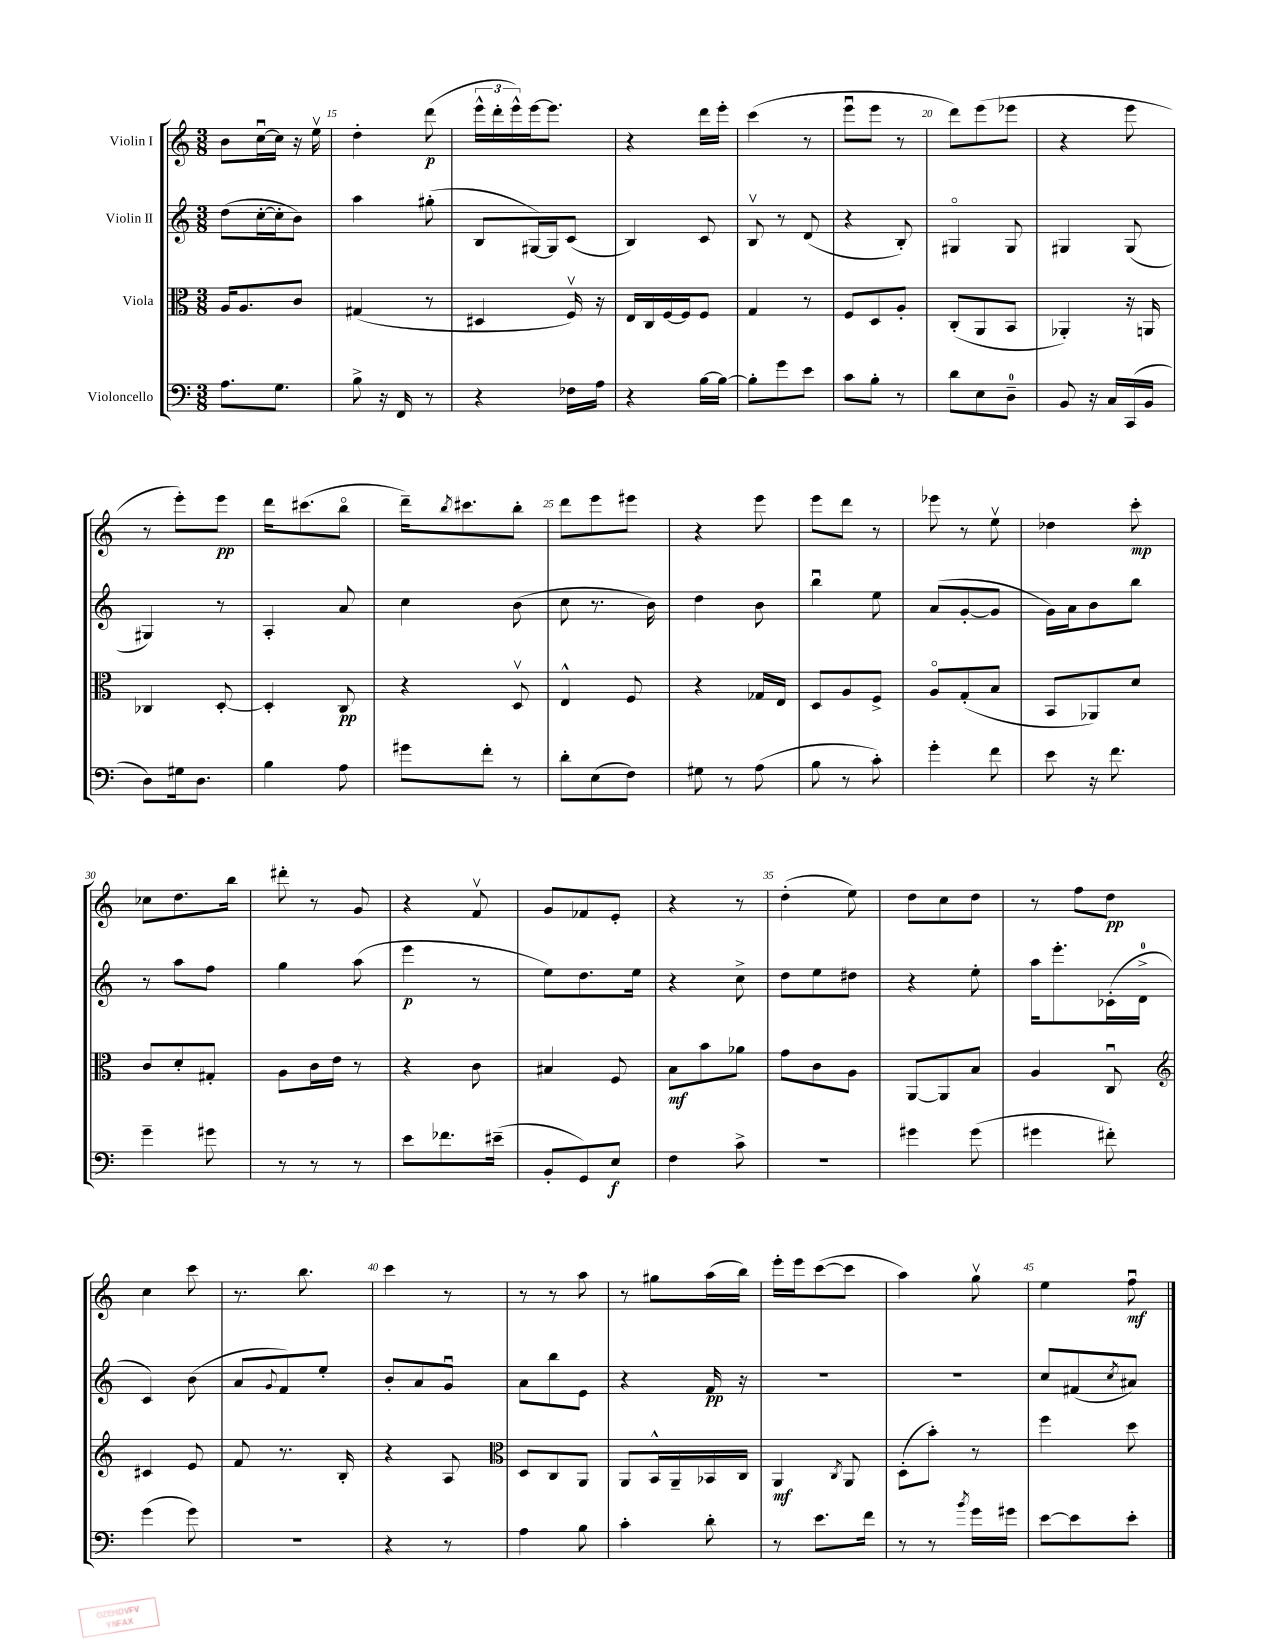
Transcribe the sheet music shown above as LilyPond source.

<<
\new StaffGroup <<
\new Staff = "s0" \with { instrumentName = "Violin I" } {
    \clef treble \key c \major \numericTimeSignature \time 3/8
    b'8 c''16~\downbow c''16 r16 e''16\upbow |
    d''4-. d'''8\p( |
    \tuplet 3/2 { e'''16-^ d'''16-. e'''16-^) } e'''16~ e'''8. |
    r4 d'''16 e'''16-. |
    c'''4( r8 |
    e'''8\downbow e'''8 r8 |
    d'''8) e'''8( ees'''8 |
    r4 e'''8 |
    r8 e'''8-.) e'''8\pp |
    d'''16 cis'''8.( b''8\flageolet |
    d'''16--) \acciaccatura { b''8 } cis'''8. b''8-. |
    d'''8 e'''8 eis'''8 |
    r4 e'''8 |
    e'''8 d'''8 r8 |
    ees'''8 r8 e''8\upbow |
    des''4 c'''8-.\mp |
    ces''8 d''8. b''16 |
    dis'''8-. r8 g'8 |
    r4 f'8\upbow |
    g'8 fes'8 e'8-. |
    r4 r8 |
    d''4-.( e''8) |
    d''8 c''8 d''8 |
    r8 f''8 d''8\pp |
    c''4 c'''8 |
    r8. b''8. |
    c'''4 r8 |
    r8 r8 a''8 |
    r8 gis''8 a''16( b''16) |
    e'''16-. e'''16 c'''8~( c'''8 |
    a''4) g''8\upbow |
    e''4 f''8\downbow\mf \bar "|." |
}
\new Staff = "s1" \with { instrumentName = "Violin II" } {
    \clef treble \key c \major \numericTimeSignature \time 3/8
    d''8( c''16~-. c''16-. b'8) |
    a''4 gis''8-.( |
    b8 gis16~) gis16 c'8( |
    b4) c'8 |
    b8\upbow r8 d'8( |
    r4 b8-.) |
    gis4\flageolet gis8 |
    gis4 gis8( |
    gis4) r8 |
    a4-. a'8 |
    c''4 b'8( |
    c''8 r8. b'16) |
    d''4 b'8 |
    b''4\downbow e''8 |
    a'8( g'8~-. g'8 |
    g'16) a'16 b'8 b''8 |
    r8 a''8 f''8 |
    g''4 a''8( |
    e'''4\p r8 |
    e''8) d''8. e''16 |
    r4 c''8-> |
    d''8 e''8 dis''8 |
    r4 e''8-. |
    a''16 e'''8.-. ces'16-.( d'16-0-> |
    c'4) b'8( |
    a'8 \appoggiatura { g'8 } f'8) e''8-. |
    b'8-. a'8 g'8\downbow |
    a'8 b''8 e'8 |
    r4 f'16\pp r16 |
    R4. |
    R4. |
    c''8 fis'8( \acciaccatura { c''8 } ais'8) \bar "|." |
}
\new Staff = "s2" \with { instrumentName = "Viola" } {
    \clef alto \key c \major \numericTimeSignature \time 3/8
    a16 a8. c'8 |
    gis4( r8 |
    dis4 f16\upbow) r16 |
    e16 c16 f16~ f16 f8 |
    g4 r8 |
    f8 d8 a8-. |
    c8-.( a,8 b,8 |
    aes,4-.) r16 a,16 |
    ces4 d8~-. |
    d4-. c8\pp |
    r4 d8\upbow |
    e4-^ f8 |
    r4 ges16 e16 |
    d8 a8 f8-> |
    a8\flageolet g8-.( b8 |
    b,8 aes,8) d'8 |
    c'8 d'8-. gis8-. |
    a8 c'16 e'16 r8 |
    r4 c'8 |
    bis4 f8 |
    b8\mf b'8 aes'8 |
    g'8 c'8 a8 |
    a,8~ a,8 b8 |
    a4 c8\downbow |
    \clef treble cis'4 e'8 |
    f'8 r8. b16-. |
    r4 a8 |
    \clef alto d8 c8 a,8 |
    a,8 b,16-^ a,16-- bes,16 c16 |
    a,4\mf \acciaccatura { c8 } a,8 |
    d8-.( b'8-.) r8 |
    f''4 d''8 \bar "|." |
}
\new Staff = "s3" \with { instrumentName = "Violoncello" } {
    \clef bass \key c \major \numericTimeSignature \time 3/8
    a8. g8. |
    b8-> r16 f,16 r8 |
    r4 fes16 a16 |
    r4 b16~ b16~ |
    b8-. g'8 e'8 |
    c'8 b8-. r8 |
    d'8 e8 d8-0-- |
    b,8 r16 c16 c,16( b,16 |
    d8) gis16 d8. |
    b4 a8 |
    gis'8 f'8-. r8 |
    d'8-. e8( f8) |
    gis8 r8 a8( |
    b8 r8 c'8-.) |
    g'4-. f'8 |
    e'8 r16 f'8. |
    g'4-- gis'8 |
    r8 r8 r8 |
    e'8 fes'8. eis'16--( |
    b,8-. g,8) e8\f |
    f4 c'8-> |
    R4. |
    gis'4 gis'8( |
    gis'4 fis'8-.) |
    g'4( g'8) |
    R4. |
    r4 r8 |
    a4 b8 |
    c'4-. d'8-. |
    r8 e'8. f'16 |
    r8 r8 \acciaccatura { b'8 } g'16 gis'16 |
    e'8~ e'8 e'8-. \bar "|." |
}
>>
>>
\layout { \context { \Score currentBarNumber = #14 \override BarNumber.break-visibility = ##(#f #t #t) barNumberVisibility = #(every-nth-bar-number-visible 5) } }
